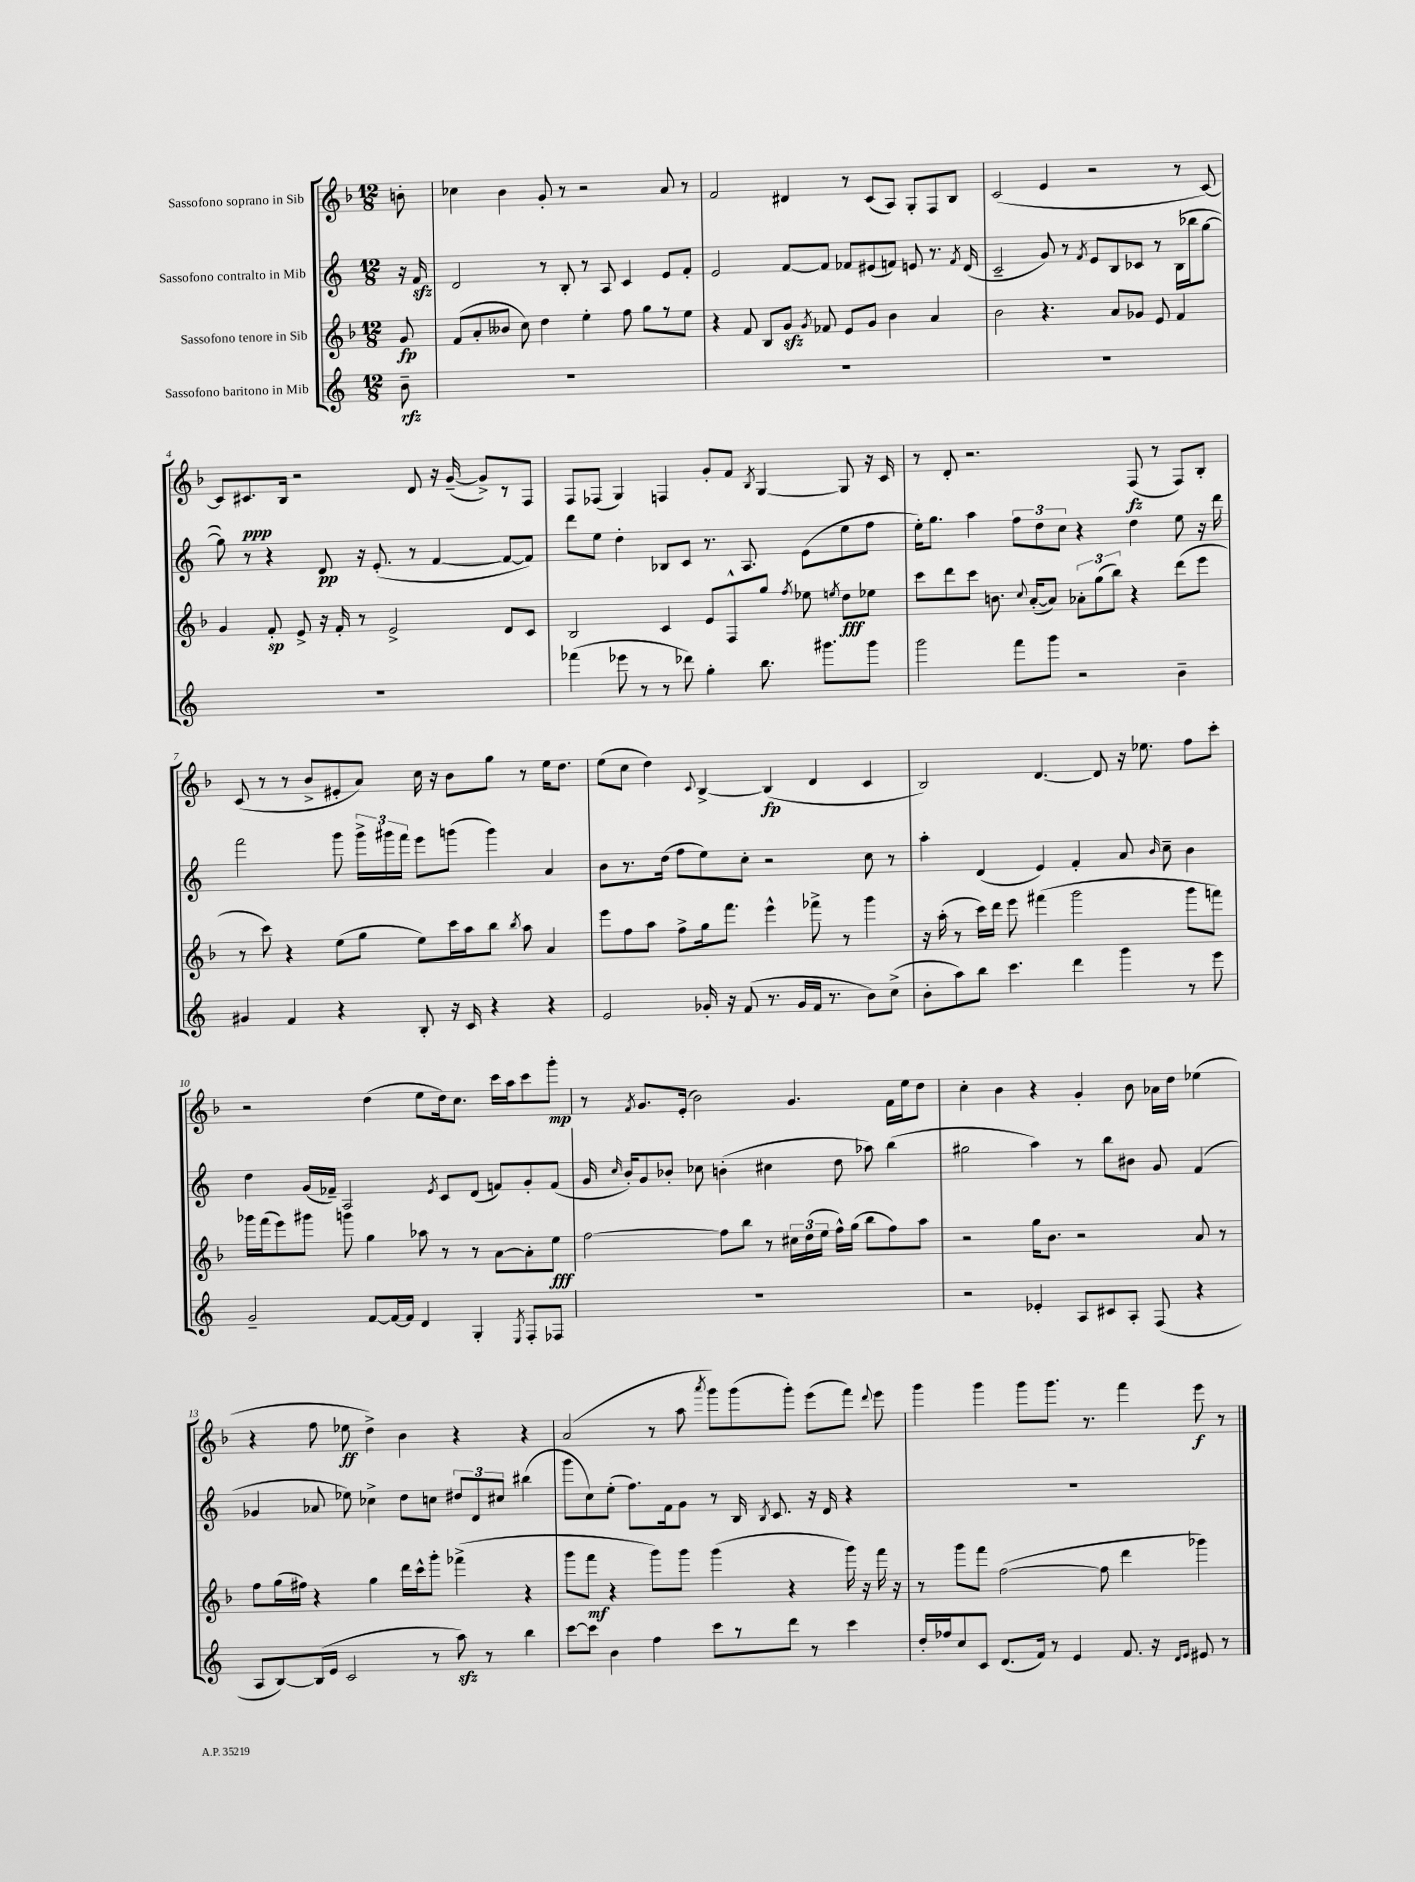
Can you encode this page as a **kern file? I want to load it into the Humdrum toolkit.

**kern	**kern	**kern	**kern
*staff4	*staff3	*staff2	*staff1
*clefG2	*clefG2	*clefG2	*clefG2
*k[]	*k[b-]	*k[]	*k[b-]
*M12/8	*M12/8	*M12/8	*M12/8
8b~	8g	16r	8b'
.	.	16f	.
=	=	=	=
1.r	(8f	2d	4cc-
.	8a'	.	.
.	8b--	.	4b-
.	8cc)	.	.
.	4dd	8r	8g'
.	.	8B'	8r
.	4ee'	8r	2r
.	.	8A	.
.	8ff	4c	.
.	8gg	.	.
.	8r	8e	8a
.	8ee	8f'	8r
=	=	=	=
1.r	4r	2e	2f
.	8f	.	.
.	8B-	.	.
.	8g	[8f	4d#
.	8qg	.	.
.	8f-	8f]	.
.	8e	8f-	8r
.	8g	(8e#	(8c
.	4b-	8f)	8A)
.	.	8e	8G'
.	4a	8.r	8F
.	.	.	8B-
.	.	8qf	.
.	.	(16d	.
=	=	=	=
1.r	2b-	2c~	(2c
.	4.r	8g)	4e
.	.	8r	.
.	.	8qf	.
.	.	8e	2r
.	8a	8B	.
.	8g-	8c-	.
.	8e	8r	.
.	4f	(16B	8r
.	.	16bb-	.
.	.	[8gg	[8c)
=	=	=	=
1.r	4g	8gg])	8c]
.	.	8r	8.c#
.	8f'	4r	.
.	.	.	16B-
.	8e^	.	2r
.	16r	8d	.
.	16f'	.	.
.	8r	16r	.
.	.	(8.e'	.
.	2e^	.	.
.	.	8r	8d
.	.	[4f	16r
.	.	.	([16g~
.	.	.	8g^])
.	8d	8f_	8r
.	8c	8f])	8F
=	=	=	=
(4fff-	2B-	8ddd	8F
.	.	8ee	(8F-
8eee-	.	4dd'	4G)
8r	.	.	.
8r	4c	8B-	4F
8ddd-)	.	8c	.
4gg'	8e	8.r	8g'
.	8F^^	.	8f
.	.	8.A	.
.	.	.	8qB-
8.bb	8gg	.	[4G
.	8qff	.	.
.	8ee-	(8e	.
8.ggg#	.	.	.
.	8qee	.	.
.	8dd	8ee	8G]
8ggg#	8ee-	8ff	16r
.	.	.	16c
=	=	=	=
2ggg	8ccc	16ee')	8r
.	.	8.gg	.
.	8ddd	.	8d'
.	8ccc	4aa	2.r
.	8.b	.	.
8fff	.	12ff	.
.	8qqcc	.	.
.	([16a'	.	.
.	.	12dd	.
8ggg	8a])	.	.
.	.	12cc	.
2r	12a-'	4r	.
.	(12gg	.	.
.	12bb-)	.	.
.	4r	4dd	(8F
.	.	.	8r
4b~	(8ddd	8ee	8F)
.	8eee	16r	8B-'
.	.	16ddd	.
=	=	=	=
4g#	8r	2fff	(8c
.	8ccc)	.	8r
4f	4r	.	8r
.	.	.	8b-^
4r	(8ee	8ggg	8e#'
.	8gg	24ggg^	8a)
.	.	24ggg#	.
.	.	24fff	.
8B'	8ee)	8eee	16cc
.	.	.	16r
16r	16ccc	(8ggg	8b-
16c	16aa	.	.
4r	8bb-	4ggg)	8gg
.	8qbb-	.	.
.	8aa	.	8r
4r	4a	4a	16ee
.	.	.	8.dd
=	=	=	=
2e	8eee	8b	(8ee
.	8ff	8.r	8cc
.	8aa	.	4dd)
.	.	(16dd	.
.	8ff^	8ff	.
.	.	.	8qqc
16g-'	16gg	8ee)	[4B-^
16r	8.fff	.	.
(8f	.	8cc'	.
8.r	4eee^^	2r	(4B-]
16g-	.	.	.
16f	8fff-^	.	4d
8.r	.	.	.
.	8r	.	.
8b)	4ggg	8cc	4c
(8cc^	.	8r	.
=	=	=	=
8b'	16r	4aa'	2B-)
.	(16aa'	.	.
8aa)	8r	.	.
8bb	16ccc)	(4d	.
.	16ddd	.	.
4.ccc	8eee	.	.
.	(4fff#	4e)	[4.d
4ddd	2ggg	4f'	.
.	.	.	8d]
4ggg	.	8a	16r
.	.	.	8.ee-
.	.	16qqb	.
.	.	8cc~	.
8r	8ggg	4b	8ff
8eee	8fff)	.	8ccc'
=	=	=	=
2g~	16ggg-	4dd	2r
.	(16fff	.	.
.	8eee)	.	.
.	8ggg#	(16g	.
.	.	16f-~)	.
.	8ggg	2A	.
[8f	4gg	.	(4dd
16f_	.	.	.
16f]	.	.	.
4d	8aa-	.	8ee
.	.	8qe	.
.	8r	8c	16dd)
.	.	.	8.cc
4G'	8r	(8d	.
.	[8a	8f)	16ccc
.	.	.	16aa
8qE	.	.	.
8F'	8a']	8g'	8ccc
8F-	8ee	(8f	8ggg'
=	=	=	=
1.r	[2ff	16g	8r
.	.	16qqcc	.
.	.	16b')	.
.	.	.	8qf
.	.	8g	8.g
.	.	8b-'	.
.	.	.	(16e'
.	.	8cc-	2b-)
.	8ff]	(4b'	.
.	8bb-	.	.
.	8r	4cc#	.
.	24cc#	.	4.g
.	(24dd	.	.
.	24ee	.	.
.	16ff^^)	8dd	.
.	(16gg	.	.
.	8bb-	8aa-)	.
.	8ff)	(4bb	16f
.	.	.	16ee
.	8aa	.	8dd
=	=	=	=
2r	2r	2gg#	4cc'
.	.	.	4b-
4e-'	16gg	4aa)	4r
.	8.b-	.	.
8A	2r	8r	4g'
8c#	.	8bb	.
8A'	.	8b#	8b-
(8F	.	8g	16a-
.	.	.	16dd
4r	8a	(4f	(4ee-
.	8r	.	.
=	=	=	=
8A	8ff	4g-	4r
[8B)	(16gg	.	.
.	16ff#)	.	.
(16B]	4r	8a-	8ff
16e	.	.	.
2c	.	8ee-)	8ee-
.	4gg	4cc-^	4dd^)
.	16ddd	8dd	4b-
.	16ccc^^	.	.
8r	8ggg'	8cc	.
8aa)	(4fff-^	12dd#	4r
.	.	12d	.
8r	.	.	.
.	.	12cc#	.
4bb	4r	(4bb#	4r
=	=	=	=
[8ccc	8ggg	8ggg	(2a
8ccc]	8fff	8cc)	.
4b	4r	(8ee'	.
.	.	8.ff)	.
4ff	8ggg)	.	8r
.	.	16f	.
.	8ggg	8g	8aa
.	.	.	8qaaa
8ccc	(4ggg	8r	8ggg)
8r	.	16B	(8ggg
.	.	8qB	.
.	.	8.c	.
8ddd	4r	.	8ggg')
8r	.	16r	(8eee
.	.	16d	.
4ccc	16ggg)	4r	8fff)
.	16r	.	.
.	.	.	8qqddd
.	16fff	.	8eee
.	16r	.	.
=	=	=	=
16dd'	8r	1.r	4ggg
16ff-	.	.	.
8cc	8ggg	.	.
8c	8fff	.	4ggg
(8.d	([2ff	.	.
.	.	.	8ggg
16f)	.	.	.
8r	.	.	8.ggg
4e	.	.	.
.	.	.	8.r
.	8ff]	.	.
8.f	4ddd	.	4fff
16r	.	.	.
16qqd	.	.	.
16qqe	.	.	.
8e#	4ggg-)	.	8eee
8r	.	.	8r
==	==	==	==
*-	*-	*-	*-
